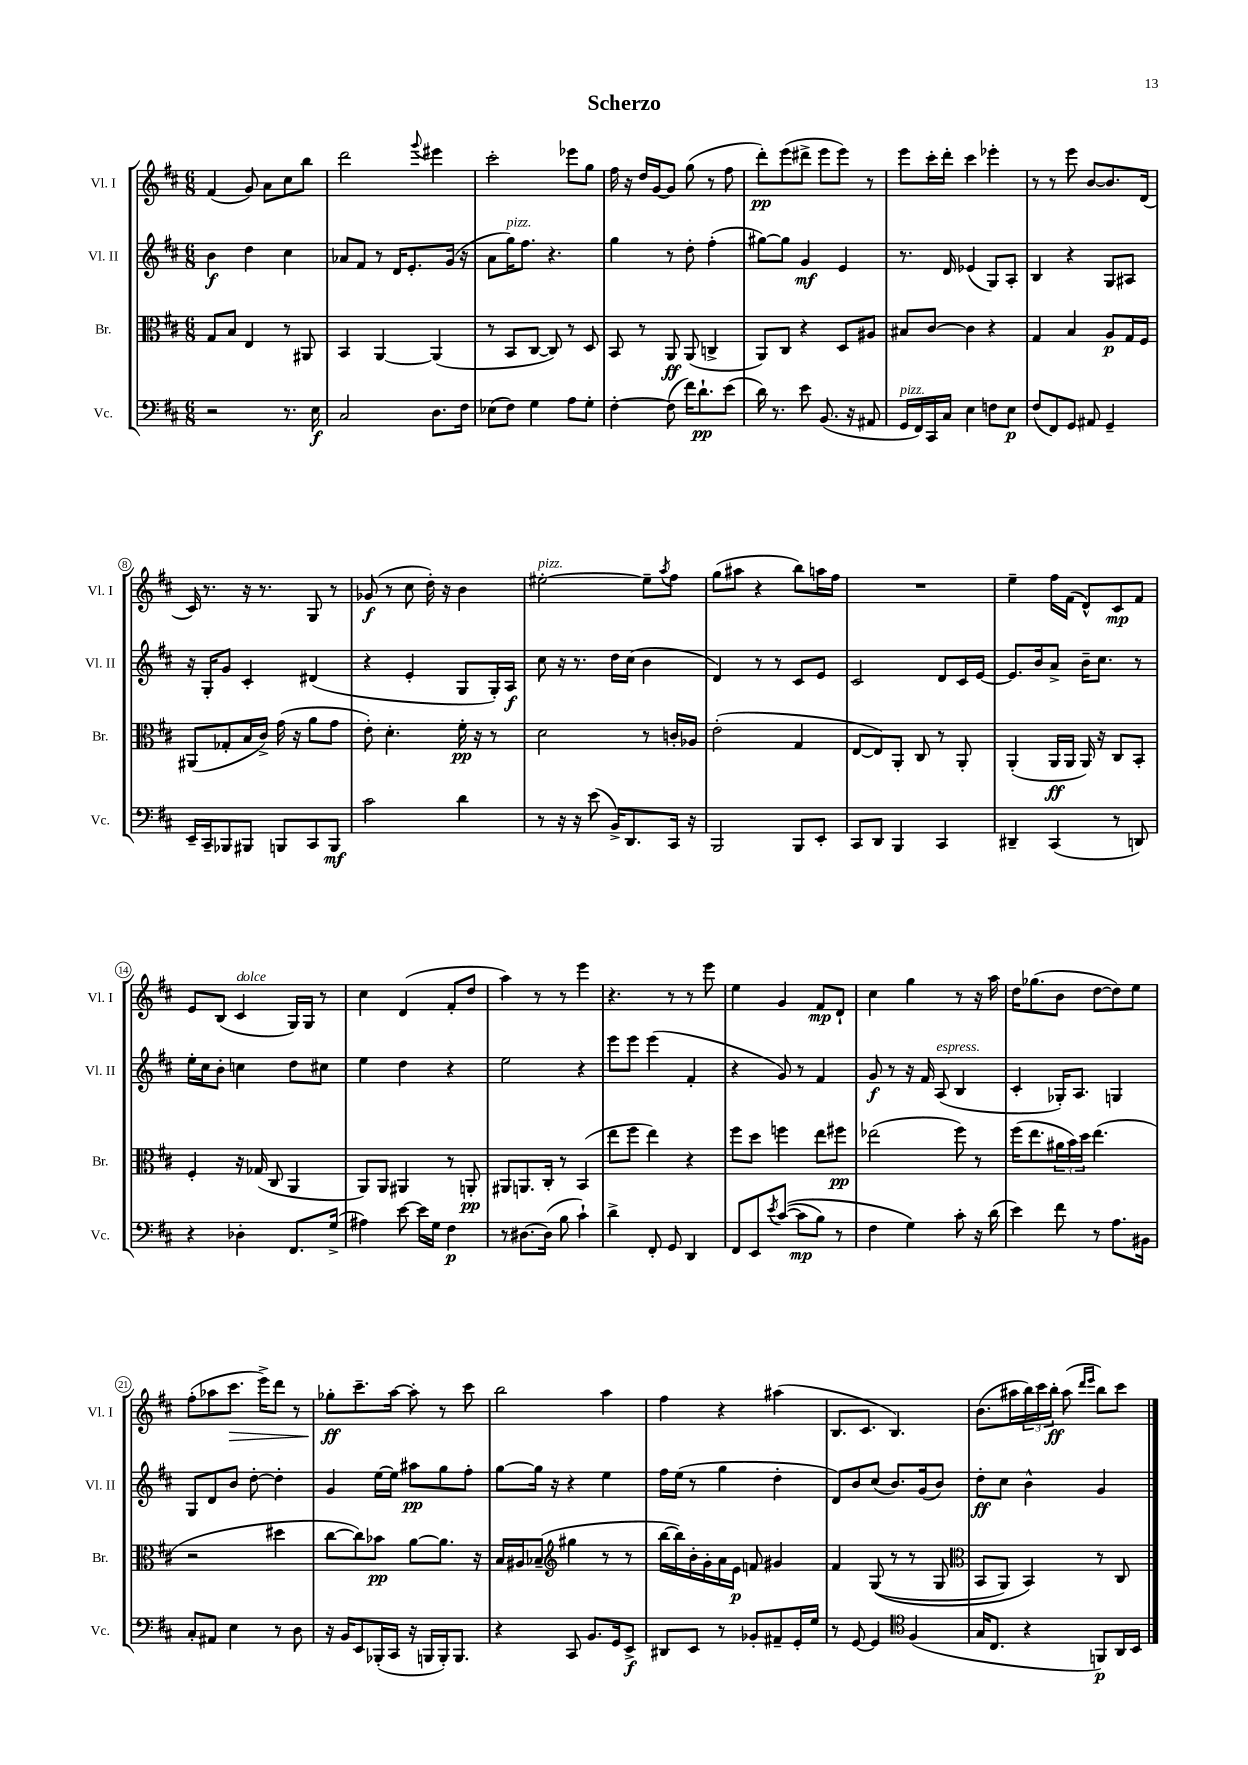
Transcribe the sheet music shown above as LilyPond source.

\header { title = "Scherzo" }
<<
\new StaffGroup <<
\new Staff = "s0" \with { instrumentName = "Vl. I" shortInstrumentName = "Vl. I" } {
    \clef treble \key d \major \numericTimeSignature \time 6/8
    fis'4( g'8) a'8 cis''8 b''8 |
    d'''2 \appoggiatura { g'''8 } eis'''4 |
    cis'''2-. ees'''8 g''8 |
    fis''16 r16 d''16 g'16~ g'8 g''8( r8 fis''8 |
    d'''8-.\pp) e'''8( dis'''8-> e'''8 e'''8) r8 |
    e'''8 cis'''16-. d'''16-. cis'''4 ees'''4-. |
    r8 r8 e'''8 b'8~ b'8. d'16( |
    cis'16) r8. r16 r8. g8 r8 |
    ges'8\f( r8 cis''8 d''16-.) r16 b'4 |
    eis''2~-.^\markup { \italic "pizz." } eis''8-- \acciaccatura { a''8 } fis''8 |
    g''8( ais''8 r4 b''8) a''16 fis''16 |
    R2. |
    e''4-- fis''16 fis'16( d'8-^) cis'8\mp fis'8 |
    e'8 b8( cis'4^\markup { \italic "dolce" } g16) g16 r8 |
    cis''4 d'4( fis'8-. d''8 |
    a''4) r8 r8 e'''4 |
    r4. r8 r8 e'''8 |
    e''4 g'4 fis'8\mp d'8-! |
    cis''4 g''4 r8 r16 a''16 |
    d''16 ges''8.( b'8 d''8~ d''8) e''8 |
    fis''8-.( aes''8 cis'''8.\> e'''16->) d'''8 r8 |
    ges''8-.\ff\! cis'''8.-- a''16~ a''8-. r8 cis'''8 |
    b''2 a''4 |
    fis''4 r4 ais''4( |
    b8. cis'8. b4.) |
    b'8.( ais''16 \tuplet 3/2 { b''16) cis'''16 b''16-.\ff } ais''8( \grace { d'''16 e'''16 } b''8) cis'''8 \bar "|." |
}
\new Staff = "s1" \with { instrumentName = "Vl. II" shortInstrumentName = "Vl. II" } {
    \clef treble \key d \major \numericTimeSignature \time 6/8
    b'4\f d''4 cis''4 |
    aes'8 fis'8 r8 d'16 e'8.-. g'16( r16 |
    a'8 g''16^\markup { \italic "pizz." }) fis''8. r4. |
    g''4 r8 d''8-. fis''4-.( |
    gis''8~) gis''8 g'4\mf e'4 |
    r8. d'16 ees'4( g8) a8-. |
    b4 r4 g8 ais8 |
    r16 g16-. g'8 cis'4-. dis'4( |
    r4 e'4-. g8 g16-.) a16\f |
    cis''8 r16 r8. d''16 cis''16( b'4 |
    d'4) r8 r8 cis'8 e'8 |
    cis'2 d'8 cis'16 e'16~ |
    e'8. b'16 a'8-> b'16-- cis''8. r8 |
    e''16-. cis''16 b'8-. c''4 d''8 cis''8 |
    e''4 d''4 r4 |
    e''2 r4 |
    e'''8 e'''8 e'''4( fis'4-. |
    r4 g'8) r8 fis'4 |
    g'8\f r8 r16 fis'16 a8^\markup { \italic "espress." }( b4 |
    cis'4-. ges16-.) a8. g4 |
    g8 d'8 b'8 d''8~-. d''4-. |
    g'4 e''16~ e''16 ais''8\pp g''8 fis''8-. |
    g''8~ g''16 r16 r4 e''4 |
    fis''16 e''16( r8 g''4 d''4-. |
    d'8) b'8 cis''8( b'8.) g'16( b'8) |
    d''8-.\ff cis''8 b'4-^ g'4 \bar "|." |
}
\new Staff = "s2" \with { instrumentName = "Br." shortInstrumentName = "Br." } {
    \clef alto \key d \major \numericTimeSignature \time 6/8
    g8 b8 e4 r8 ais,8 |
    b,4 a,4~ a,4( |
    r8 b,8 cis8~ cis8) r8 d8 |
    b,8 r8 a,8\ff a,8( c4-> |
    a,8) cis8 r4 d8 ais8 |
    bis8 cis'8~ cis'4 r4 |
    g4 b4 a8\p g16 fis16 |
    ais,8( ges8-. b16 cis'16->) g'16( r16 a'8 g'8 |
    e'8-.) d'4.-. fis'16-.\pp r16 r8 |
    d'2 r8 c'16-. aes16 |
    e'2-.( g4 |
    e8~ e8) a,8-. cis8 r8 a,8-. |
    a,4-.( a,16\ff a,16 a,16) r16 cis8 b,8-. |
    fis4-. r16 ges16( cis8 a,4 |
    a,8) a,8 ais,4 r8 a,8-.\pp |
    ais,8 a,8. cis16-. r8 b,4( |
    e''8 fis''8 e''4) r4 |
    fis''8 d''8 f''4 e''8 fis''8\pp |
    ees''2( fis''8) r8 |
    fis''16( e''8. \tuplet 3/2 { ais'16 b'16) d''16 } e''4.( |
    r2 dis''4 |
    cis''8~ cis''8) bes'8\pp a'8~ a'8. r16 |
    b16 ais16 bes8--( \clef treble gis''4 r8 r8 |
    b''16~ b''16) b'16-. g'16-. a'16 e'16\p f'8 gis'4 |
    fis'4 g8(\( r8 r8 g8 |
    \clef alto b,8 a,8) b,4\) r8 cis8 \bar "|." |
}
\new Staff = "s3" \with { instrumentName = "Vc." shortInstrumentName = "Vc." } {
    \clef bass \key d \major \numericTimeSignature \time 6/8
    r2 r8. e16\f |
    cis2 d8. fis16 |
    ees8( fis8) g4 a8 g8-. |
    fis4~-. fis8( fis'16) d'8.-!\pp e'8( |
    d'16) r8. e'8 b,8.( r16 ais,8 |
    g,16^\markup { \italic "pizz." } fis,16) cis,16 cis16 e4 f8 e8\p |
    fis8( fis,8) g,8 ais,8 g,4-- |
    e,16-- cis,16-- bes,,8 bis,,8 b,,8 cis,8 b,,8\mf |
    cis'2 d'4 |
    r8 r16 r16 e'8( b,16->) d,8. cis,16 r16 |
    b,,2 b,,8 e,8-. |
    cis,8 d,8 b,,4 cis,4 |
    dis,4-- cis,4( r8 d,8) |
    r4 des4-. fis,8. g16->( |
    ais4) e'8~ e'16 g16 fis4\p |
    r8 dis8.~ dis16( b8 cis'4-!) |
    d'4-> fis,8-. g,8 d,4 |
    fis,8 e,8 \acciaccatura { e'8 } cis'8~(\( cis'8\mp b8) r8 |
    fis4 g4\) cis'8-. r16 d'16( |
    e'4) fis'8 r8 a8. bis,16 |
    cis8-. ais,8 e4 r8 d8 |
    r16 b,16 e,8 bes,,16-.( cis,16 r16 b,,16 b,,16-.) b,,8. |
    r4 cis,8 b,8. g,16 e,8->\f |
    dis,8 e,8 r8 bes,8-. ais,8-- g,16-. g16 |
    r8 g,8~ g,4 \clef tenor fis4( |
    g16 cis8. r4 f,8\p) a,16 b,16 \bar "|." |
}
>>
>>
\layout { \context { \Score \override BarNumber.stencil = #(make-stencil-circler 0.1 0.3 ly:text-interface::print) } }
